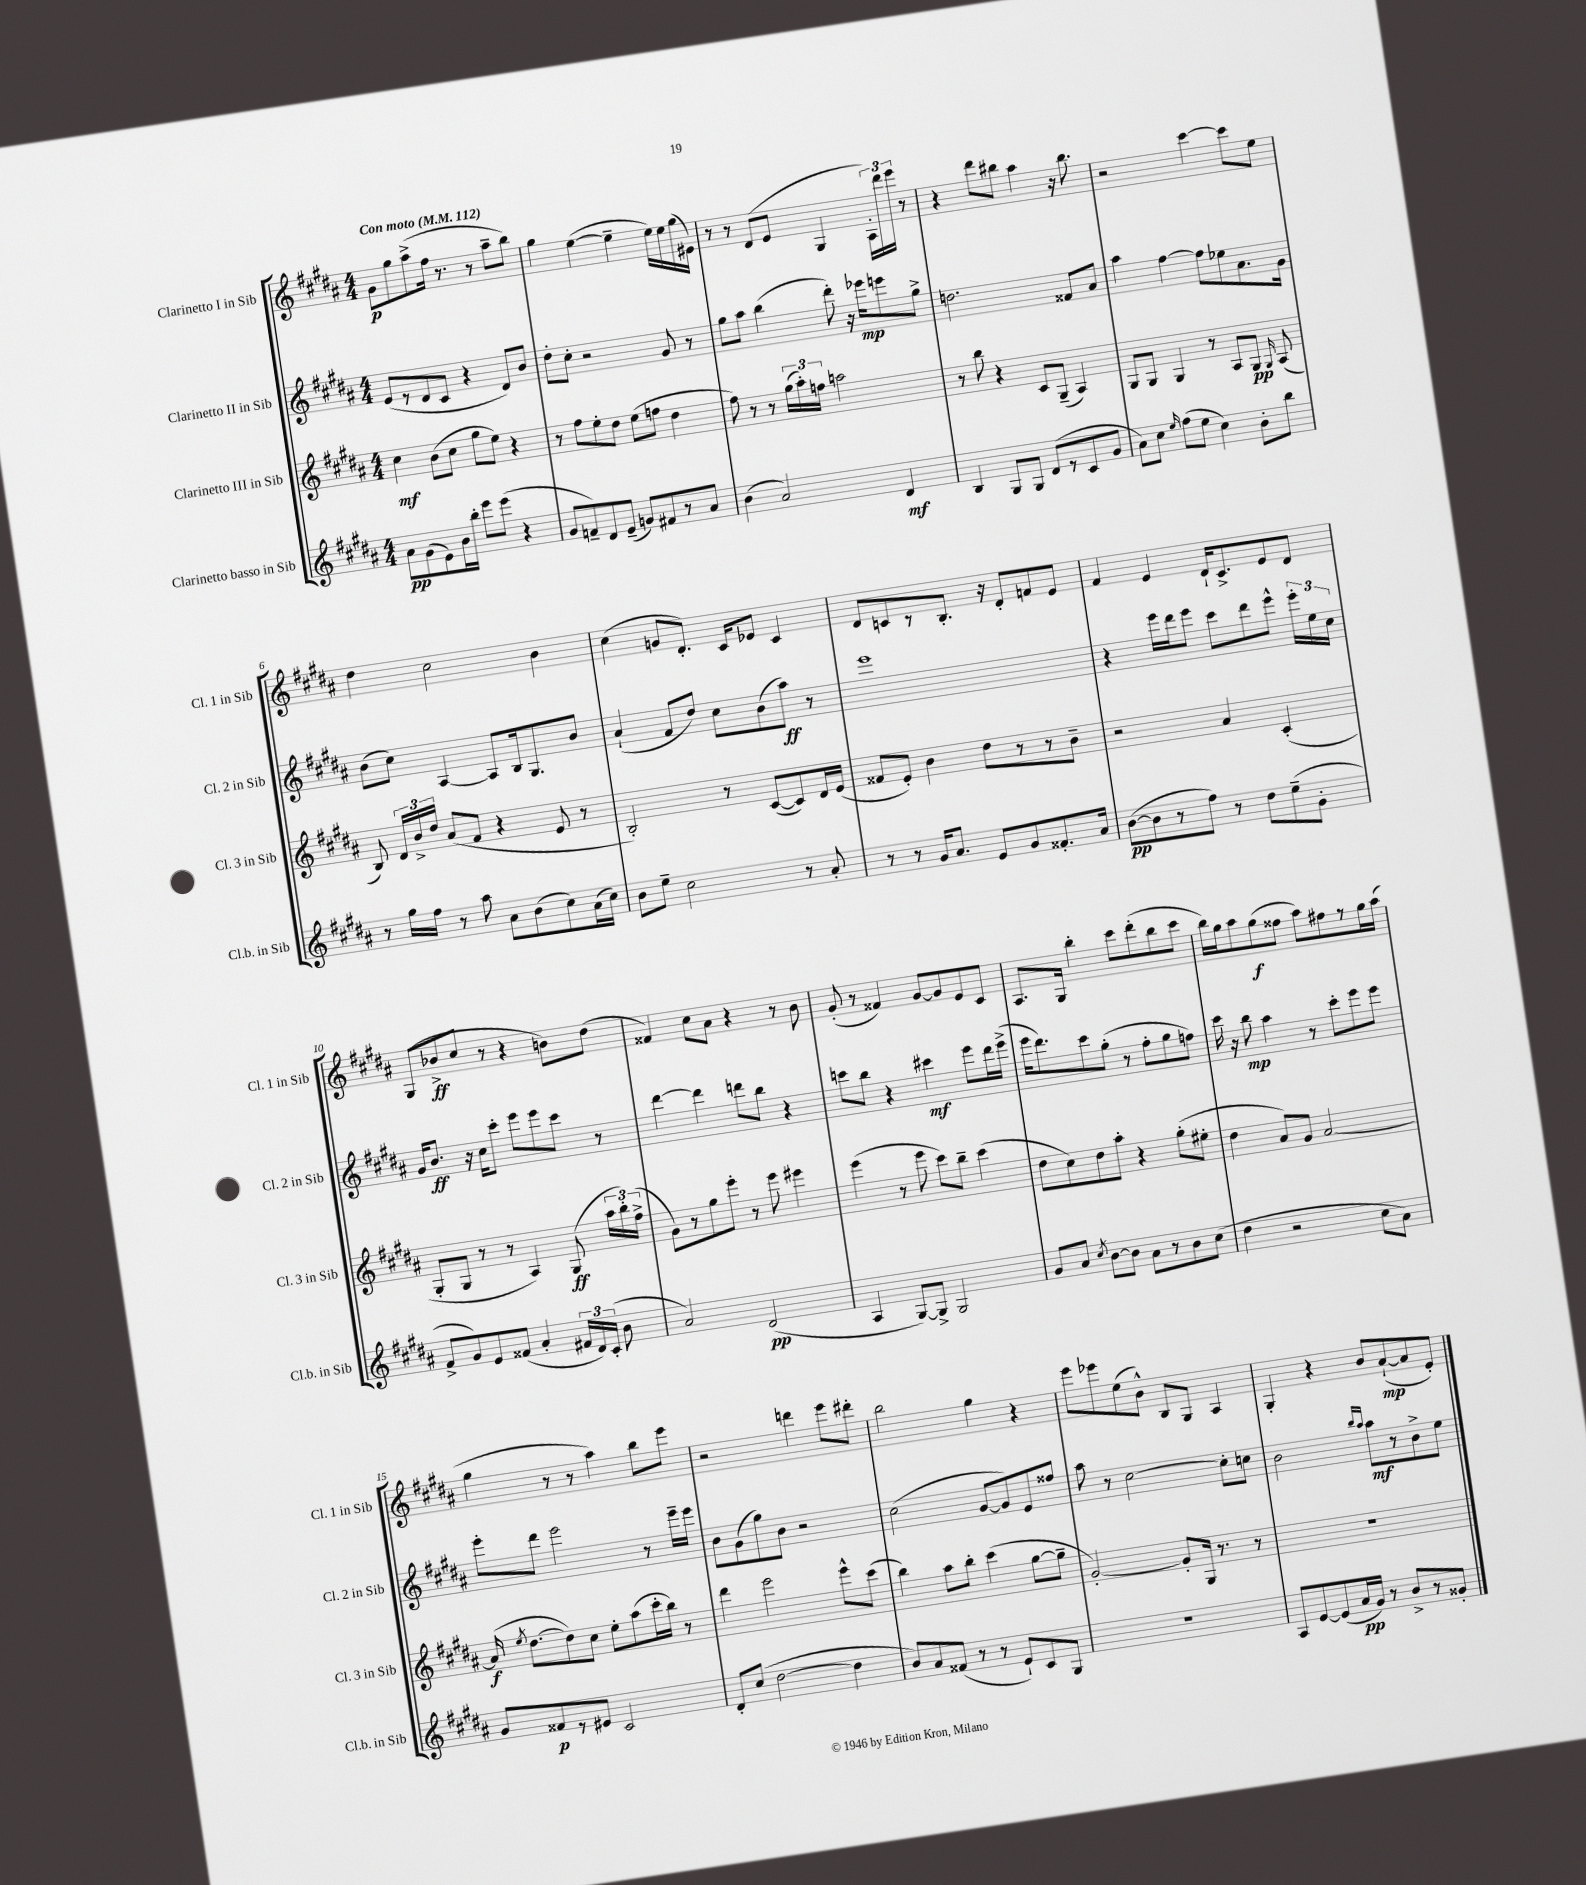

**kern	**kern	**kern	**kern
*staff4	*staff3	*staff2	*staff1
*clefG2	*clefG2	*clefG2	*clefG2
*k[f#c#g#d#a#]	*k[f#c#g#d#a#]	*k[f#c#g#d#a#]	*k[f#c#g#d#a#]
*M4/4	*M4/4	*M4/4	*M4/4
*MM112	*MM112	*MM112	*MM112
8a#	4cc#	(8e	8g#
(8g#	.	8r	8gg#
8e)	(8b	8d#	(8aa#^
16b	8cc#	8c#	16ff#
16bb'	.	.	8.r
8eee	8gg#	4r	.
(8eee	8ee)	.	8r
4r	4r	8d#)	8aa#~
.	.	8b	8bb)
=	=	=	=
8g#	8r	8dd#'	4gg#
8f~)	8ff#	8cc#'	.
8d#	8ee'	2r	([4ee
(8e~	8dd#	.	.
8g)	(8ee	.	4ee~]
8f#	8ff	.	.
8r	4dd#	8g#	16ee)
.	.	.	16ee
8a#	.	8r	(16gg#
.	.	.	16e#)
=	=	=	=
(4b	8ff#)	8gg#	8r
.	8r	8aa#	8r
2a#)	8r	(4bb	(8d#
.	(24gg#	.	8e
.	24aa#')	.	.
.	24ff	.	.
.	2aa	8ddd#')	4G#
.	.	16r	.
.	.	16eee-	.
4d#	.	8eee	24A#')
.	.	.	24ddd#
.	.	.	24eee
.	.	8gg#^	8r
=	=	=	=
4B	8r	2.dd	4r
.	8bb	.	.
8G#	4r	.	8ddd#
8G#	.	.	8bb#
(8d#	8c#	.	4aa#
8r	(8G#~	.	.
8c#	4A#)	8f##	16r
.	.	.	8.bb#
8g#	.	8a#	.
=	=	=	=
8a#)	8G#	4aa#	2r
8cc#	8G#	.	.
16qqee	.	.	.
(8ff#	4G#	[4ff#	.
8ee	.	.	.
4cc#)	8r	8ff#]	[4ccc#
.	8A#	8ee-	.
8b'	8G#	8.a#	8ccc#]
.	16qqG#	.	.
8bb	(8A#	.	8ee
.	.	16g#	.
=	=	=	=
8r	8B)	(8b	4dd#
16gg#	24d#	8cc#)	.
.	24b^	.	.
16ff#	.	.	.
.	24dd#	.	.
8r	(8a#	[4A#	2cc#
8aa#	8f#	.	.
8a#	4r	8A#]	.
(8b	.	16B	.
.	.	8.G#	.
8cc#)	8e	.	4b
(16a#	8r	8b	.
16cc#)	.	.	.
=	=	=	=
8b	2B')	(4a#`	(4cc#
8ee~	.	.	.
2cc#	.	8f#	8g
.	.	8dd#)	8.d#')
.	8r	8cc#	.
.	.	.	16c#
.	([8c#	(8b	8e-
8r	8c#])	8aa#)	4c#
8a#'	16d#	8r	.
.	(16e	.	.
=	=	=	=
8r	8f##	1eee	8d#
8r	8e')	.	8c
16g#	4b	.	8r
8.a#	.	.	.
.	.	.	8.B'
8e	8dd#	.	.
.	.	.	16r
8g#	8r	.	8d#'
8.f##'	8r	.	8f
.	8b~	.	8e
16a#	.	.	.
=	=	=	=
([8b	2r	4r	4f#
8b]	.	.	.
8r	.	16eee	4e
.	.	16ddd#	.
8ff#)	.	8eee	.
8r	4a#	8ccc#	16d#`
.	.	.	8.c#^
8dd#	.	8ddd#	.
(8ee~	(4c#'	8eee^^	8e
8g#'	.	24eee'	8d#
.	.	24ee	.
.	.	24cc#	.
=	=	=	=
8f#^	8G#'	16g#	(8G#
.	.	8.b	.
8g#)	8G#	.	8b-^
8e	8r	16r	8cc#
.	.	16cc#	.
(8f##	8r	8ccc#'	8r
4a#'	4A#)	8eee	4r
.	.	8eee	.
24f#	(8G#	8ccc#	8b)
24d#)	.	.	.
(24c#'	.	.	.
8b	24aa#	8r	(8dd#
.	24bb')	.	.
.	(24ff#^	.	.
=	=	=	=
2a#)	8g#)	[4ddd#	4f##)
.	8r	.	.
.	8gg#	4ddd#]	8cc#
.	8eee'	.	8a#
(2d#	8r	8ddd	4r
.	8eee	8bb	.
.	4eee#	4r	8r
.	.	.	8b
=	=	=	=
4A#	(4eee	8ccc	(8g#'
.	.	8bb	8r
[8G#)	8r	4r	4f##)
8G#^]	8eee	.	.
2G#	8ccc#)	4ccc#	[8g#
.	8bb~	.	8g#]
.	(4ccc#	8eee	8e
.	.	16ddd#	8c#
.	.	(16eee^	.
=	=	=	=
8g#	8dd#	16eee	8.A#
.	.	8.ddd#)	.
8a#	8cc#)	.	.
.	.	.	16G#
8qcc#	.	.	.
[8b	8dd#	8ccc#	4bb'
8b]	8aa#'	(8gg#'	.
8a#	4r	8r	8ccc#
8r	.	8ff#'	(8ddd#'
8b	(8gg#'	8gg#	8bb
(8cc#	8ee#'	8ff)	8ccc#
=	=	=	=
4dd#	4dd#	16ccc#	16bb)
.	.	16r	16gg#
.	.	8bb	8aa#
2r	8a#)	4aa#	(8gg#
.	8g#	.	8ff##
.	[2a#	8r	8aa#)
.	.	8ccc#'	8ff#
8cc#	.	8eee	8r
8a#)	.	8eee	16gg#
.	.	.	(16aa#
=	=	=	=
8g#	(16a#]	8eee'	4gg#
.	8qee	.	.
.	[8.dd#	.	.
8f##	.	8ddd#	.
8r	8dd#])	2eee	8r
8e#	8cc#	.	8r
2c#	8ee'	.	4aa#)
.	(8aa#	.	.
.	16ccc#'	8r	8bb
.	16bb)	.	.
.	8r	16eee~	8eee
.	.	16eee	.
=	=	=	=
8d#'	4ddd#	8b	2r
(8cc#	.	(8g#	.
[2dd#	2eee	8gg#)	.
.	.	8b	.
.	.	2r	4ddd
4dd#]	8eee^^	.	8eee
.	(8ccc#	.	8ddd#'
=	=	=	=
8b)	4bb)	(2cc#	2bb
8a#	.	.	.
(8f##	8aa#	.	.
8r	8bb'	.	.
8r	(4ccc#	[8g#	4gg#
8e`)	.	8g#])	.
8c#	[8gg#	8e	4r
8G#	8gg#~]	8ff##	.
=	=	=	=
1r	[2g#')	8aa#	8eee
.	.	8r	8eee-
.	.	[2cc#	(8ee
.	.	.	8b^^)
.	8g#']	.	8B
.	16G#	.	8G#
.	8.r	.	.
.	.	8cc#']	4A#
.	8r	8cc	.
=	=	=	=
8A#	1r	2b	4G#'
[8e	.	.	.
(8e]	.	.	4r
16a#	.	.	.
16g#)	.	.	.
.	.	16qqbb	.
.	.	16qqaa#	.
8r	.	8aa#	8b
8b^	.	8r	([8a#`
8r	.	8b^	8a#]
8g##'	.	8ee	8e')
==	==	==	==
*-	*-	*-	*-
